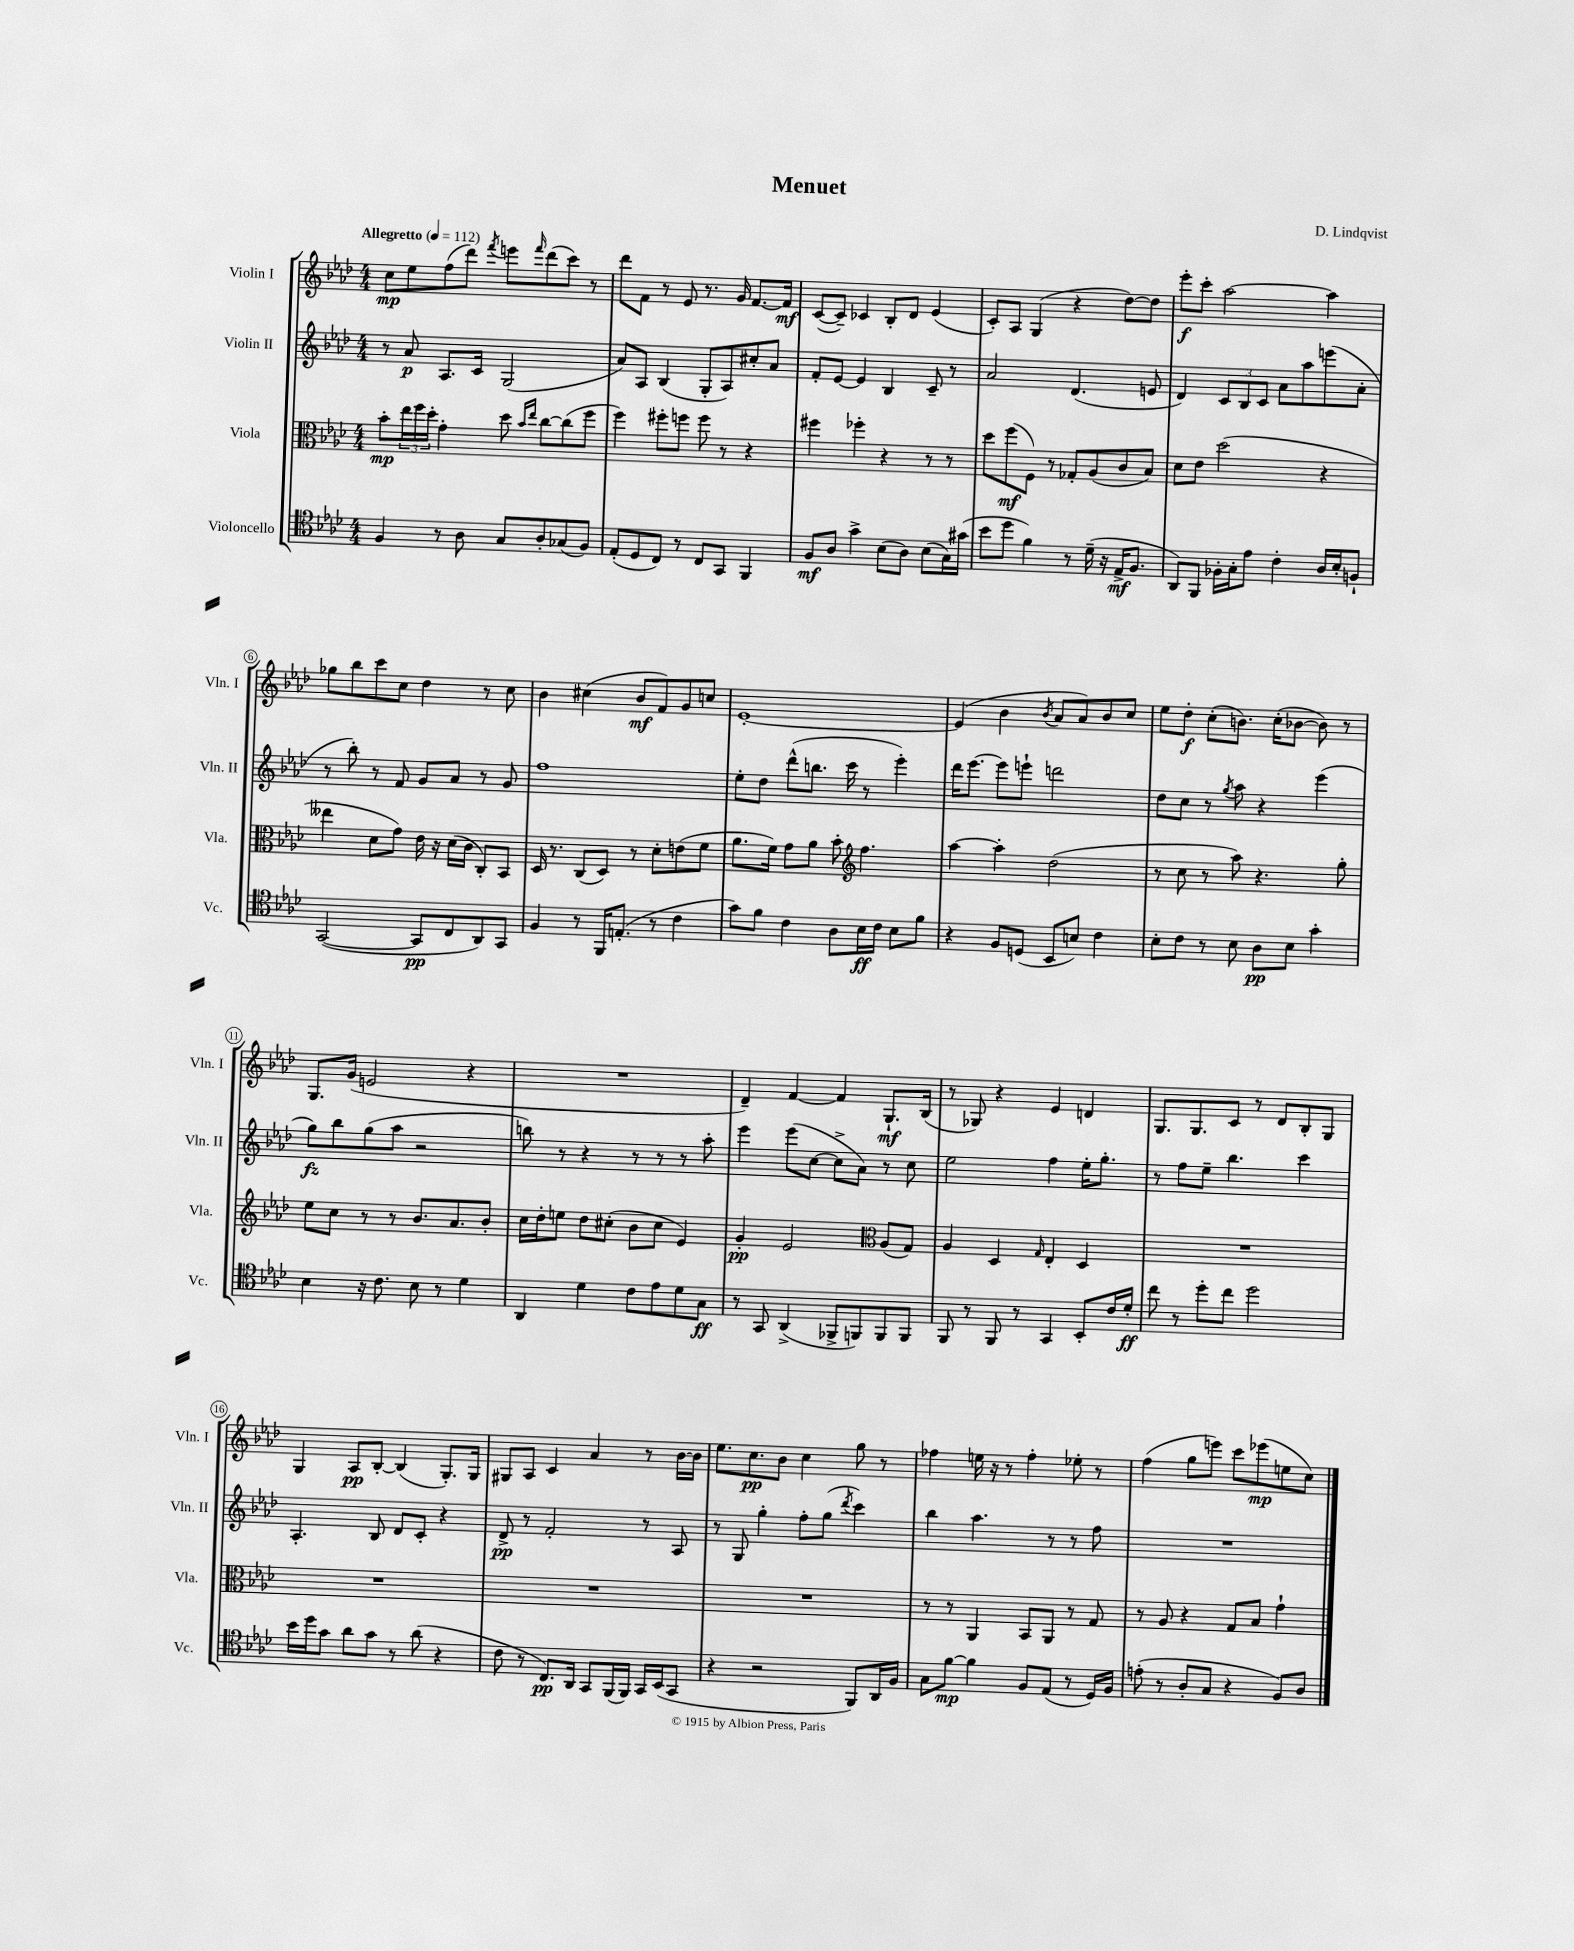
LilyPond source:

\header { title = "Menuet" composer = "D. Lindqvist" }
<<
\new StaffGroup <<
\new Staff = "s0" \with { instrumentName = "Violin I" shortInstrumentName = "Vln. I" } {
    \clef treble \key aes \major \numericTimeSignature \time 4/4 \tempo "Allegretto" 4 = 112
    c''8\mp ees''8 f''8( des'''8) \acciaccatura { f'''8 } e'''8 \grace { f'''16 } des'''8( c'''8) r8 |
    des'''8 f'8 r8 ees'8 r8. g'16 f'8.~ f'16\mf |
    c'8~( c'8--) ces'4 bes8-. des'8 ees'4( |
    c'8-.) aes8 g4( r4 des''8~) des''8 |
    ees'''8-.\f c'''8-. aes''2~ aes''4 |
    ges''8 bes''8 c'''8 c''8 des''4 r8 c''8 |
    bes'4 cis''4( bes'8\mf f'8) g'8 c''8 |
    ees'1~-. |
    ees'4( bes'4 \acciaccatura { bes'8 } aes'8 aes'8) bes'8 c''8 |
    ees''8 des''8-.\f c''8-.( b'8.) c''16-.( bes'8~ bes'8) r8 |
    g8. g'16( e'2 r4 |
    R1 |
    des'4--) f'4~ f'4 g8.-!\mf bes16( |
    r8 ges8) r4 ees'4 d'4 |
    g8. g8. c'8 r8 des'8 bes8-. g8 |
    g4 aes8\pp bes8~-. bes4( g8.-.) g16 |
    gis8 aes8 c'4 aes'4 r8 bes'16~ bes'16 |
    ees''8. c''8.\pp bes'8 c''4 g''8 r8 |
    fes''4 e''16 r16 r8 fes''4-. ees''8-. r8 |
    f''4( g''8 e'''8) c'''8 ees'''8\mp( e''8 c''8) \bar "|." |
}
\new Staff = "s1" \with { instrumentName = "Violin II" shortInstrumentName = "Vln. II" } {
    \clef treble \key aes \major \numericTimeSignature \time 4/4
    r8 aes'8\p aes8. c'16 g2( |
    aes'8) aes8 bes4( g8-. aes8) cis''8-. aes'8 |
    f'8-. ees'8~ ees'4 bes4 c'8-- r8 |
    aes'2 des'4.( e'8 |
    des'4) \tuplet 3/2 { c'8 bes8 c'8 } aes'8 aes''8 e'''8( aes'8-. |
    r8 bes''8-.) r8 f'8 g'8 aes'8 r8 g'8 |
    f''1 |
    ees''8-. des''8 des'''8-^( b''8. c'''16 r8 ees'''4-.) |
    des'''16 ees'''8.~ ees'''8 e'''8-! d'''2 |
    des''8 c''8 r8 \acciaccatura { g''8 } aes''8 r4 ees'''4( |
    g''8\fz) bes''8 g''8( aes''8 r2 |
    b''8) r8 r4 r8 r8 r8 aes''8-. |
    ees'''4 ees'''8( c''8~ c''8-> aes'8) r8 c''8 |
    ees''2 f''4 ees''16-. g''8.-. |
    r8 f''8 ees''8-- bes''4. c'''4 |
    aes4.-. bes8 des'8 c'8-. r4 |
    des'8->\pp r8 f'2-. r8 aes8 |
    r8 g8 g''4-. f''8-. g''8( \acciaccatura { des'''8 } c'''4) |
    bes''4 aes''4. r8 r8 f''8 |
    R1 \bar "|." |
}
\new Staff = "s2" \with { instrumentName = "Viola" shortInstrumentName = "Vla." } {
    \clef alto \key aes \major \numericTimeSignature \time 4/4
    bes'8-.\mp \tuplet 3/2 { ees''16 f''16 des''16-. } g'4-. des''8 \grace { bes'16 ees''16 } c''8~ c''8( f''8 |
    f''4) fis''8-. f''8 f''8 r8 r4 |
    fis''4 fes''4-. r4 r8 r8 |
    des''8 f''8\mf( f8) r8 ges8-. aes8( c'8 bes8) |
    des'8 ees'8 des''2( r4 |
    eeses''4 des'8 g'8) ees'16 r16 des'16( c'16 c8-.) bes,8 |
    des16 r8. c8( des8) r8 des'8-. e'8( f'8 |
    aes'8. f'16) g'8 aes'8 bes'8-. \clef treble f''4. |
    aes''4~ aes''4-. des''2( |
    r8 c''8 r8 aes''8) r4. g''8-. |
    ees''8 c''8 r8 r8 bes'8. aes'8. bes'8-. |
    c''16 des''16-. e''8 des''8 cis''8-.( bes'8 cis''8 ees'4) |
    g'4-.\pp ees'2 \clef alto aes8( g8) |
    aes4 des4 \grace { g16 } ees4-. des4 |
    R1 |
    R1 |
    R1 |
    R1 |
    r8 r8 aes,4 bes,8 aes,8 r8 g8 |
    r8 aes8 r4 g8 bes8 g'4-! \bar "|." |
}
\new Staff = "s3" \with { instrumentName = "Violoncello" shortInstrumentName = "Vc." } {
    \clef tenor \key aes \major \numericTimeSignature \time 4/4
    f4 r8 aes8 g8 aes8-. ges8( f8) |
    ees8-.( des8 c8) r8 c8 g,8 f,4 |
    f8\mf aes8 g'4-> bes8( aes8) bes8( g16) gis'16( |
    bes'8 des''8 f'4) r8 des'16--( r16 ees16->\mf f8. |
    aes,8) f,8 fes16-. g16-. ees'8 c'4-. aes16 bes16-. f8-! |
    g,2~( g,8\pp c8 aes,8) g,8 |
    f4 r8 f,16 e8.-.( r8 c'4 |
    g'8) f'8 c'4 aes8 bes16\ff c'16 bes8 f'8 |
    r4 f8 d8( bes,8 b8) c'4 |
    bes8-. c'8 r8 bes8 aes8\pp bes8 g'4-. |
    bes4 r16 c'8. bes8 r8 des'4 |
    aes,4 des'4 c'8 ees'8 des'8 g8\ff |
    r8 g,8 aes,4->( fes,8-> f,8) f,8 f,8 |
    f,8 r8 f,8 r8 g,4 bes,8-. c'16 des'16-.\ff |
    c''8 r8 des''8-. c''8 des''2 |
    bes'16 des''16 g'8 aes'8 g'8 r8 aes'8( r4 |
    c'8 r8 c8.\pp) aes,16 g,8 f,16( f,16) g,16 bes,16( g,8 |
    r4 r2 f,8) aes,16 f16 |
    g8 f'8~\mp f'4 f8 ees8( r8 des16) f16 |
    e'8-.( r8 aes8-. g8 r4 f8) aes8 \bar "|." |
}
>>
>>
\layout { \context { \Score \override BarNumber.stencil = #(make-stencil-circler 0.1 0.3 ly:text-interface::print) } }
